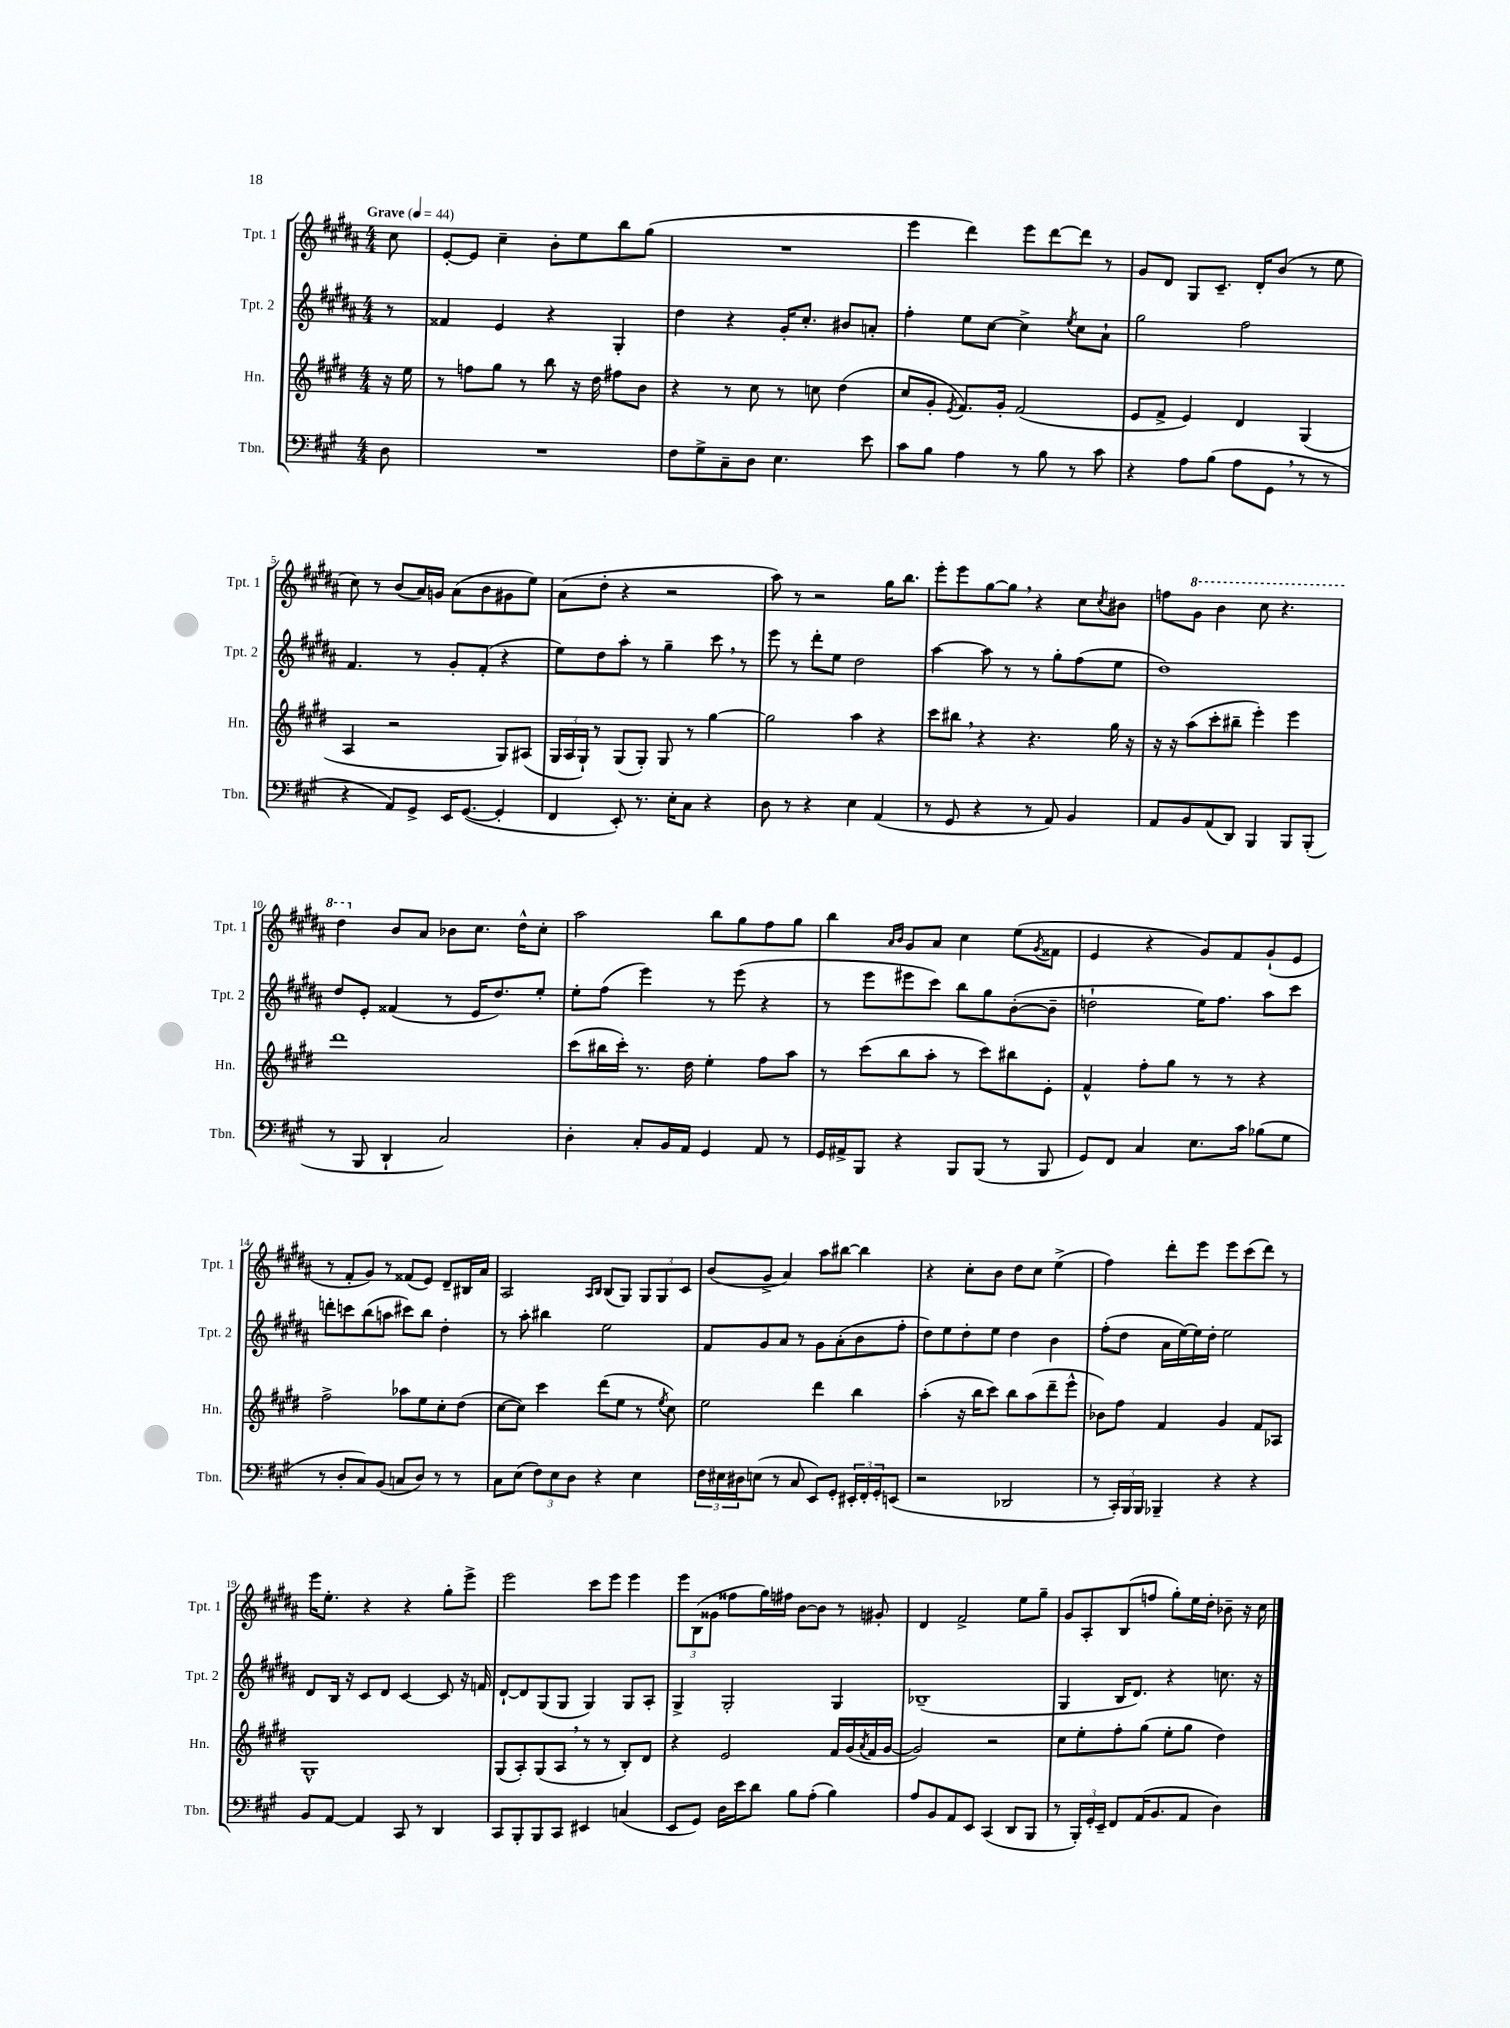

**kern	**kern	**kern	**kern
*staff4	*staff3	*staff2	*staff1
*clefF4	*clefG2	*clefG2	*clefG2
*k[f#c#g#]	*k[f#c#g#d#]	*k[f#c#g#d#a#]	*k[f#c#g#d#a#]
*M4/4	*M4/4	*M4/4	*M4/4
*MM44	*MM44	*MM44	*MM44
8D	16r	8r	8cc#
.	16ee	.	.
=	=	=	=
1r	8r	4f##	[8e'
.	8ff	.	8e]
.	8gg#	4e	4cc#~
.	8r	.	.
.	8bb	4r	8b'
.	16r	.	8ee
.	16dd#	.	.
.	8ff#	4G#'	8bb
.	8b	.	(8gg#
=	=	=	=
8F#	4r	4dd#	1r
8G#^	.	.	.
8C#~	8r	4r	.
8D	8cc#	.	.
4.E	8r	16g#'	.
.	.	8.cc#'	.
.	8cc	.	.
.	(4dd#	8b#	.
8e	.	8a'	.
=	=	=	=
8c#	8cc#	4ff#'	4eee
8B	8g#'	.	.
.	8qe	.	.
4A	8.f#)	8ee	4ddd#)
.	.	[8cc#	.
.	16g#'	.	.
8r	(2f#	4cc#^]	8eee
8B	.	.	[8ddd#
.	.	8qee	.
8r	.	8cc#	8ddd#]
8c#	.	8a#`	8r
=	=	=	=
4r	8e	2gg#	8g#
.	8f#^	.	8d#
8A	4e)	.	8G#
(8B	.	.	8.c#~
8A	4d#	2ff#	.
.	.	.	16d#'
8GG#	.	.	(8b
8r	(4G#	.	8r
8r	.	.	8ee
=	=	=	=
4r	4A	4.f#	8cc#)
.	.	.	8r
8AA)	2r	.	(8b
8GG#^	.	8r	16a#)
.	.	.	16g
16EE	.	8g#'	(8a#
([8.GG#	.	.	.
.	.	(8f#'	8b
4GG#']	8G#)	4r	8g#
.	(8A#	.	8ee)
=	=	=	=
4FF#	24G#	8ee)	(8a#
.	24A	.	.
.	24G#`)	.	.
.	8r	8dd#	8dd#'
8EE')	(8G#	8aa#'	4r
8.r	8G#')	8r	.
.	8G#	4gg#~	2r
16E'	.	.	.
8C#	8r	.	.
4r	[4gg#	8ccc#	.
.	.	8r	.
=	=	=	=
8D	2gg#]	8eee	8aa#)
8r	.	8r	8r
4r	.	8ddd#'	2r
.	.	8ee	.
4E	4aa	2dd#	.
(4AA	4r	.	16gg#
.	.	.	8.bb
=	=	=	=
8r	8ccc#	[4aa#	8eee'
8GG#	8bb#	.	8eee
4r	4r	8aa#]	[8gg#
.	.	8r	8gg#]
8r	4.r	8r	4r
8AA)	.	8gg#'	.
4BB	.	(8ff#	8cc#
.	.	.	8qcc#
.	16gg#	8ee	8b#
.	16r	.	.
=	=	=	=
8AA	16r	1dd#)	8ff
.	16r	.	.
8BB	(8aa	.	8gg#
(8AA	8ccc#'	.	4bb
8DD)	8bb#~	.	.
4BBB	4eee')	.	8ccc#
.	.	.	4.r
8BBB	4eee	.	.
(8BBB'	.	.	.
=	=	=	=
8r	1ddd#	8dd#	4ddd#
8BBB	.	8e'	.
4DD`	.	(4f##	8b
.	.	.	8a#
2C#)	.	8r	8b-
.	.	16e	8.cc#
.	.	8.dd#)	.
.	.	.	16dd#^^
.	.	8ee'	8cc#'
=	=	=	=
4D'	(8ccc#	8ee'	2aa#
.	16bb#	(8ff#	.
.	16ccc#')	.	.
8C#'	8.r	4eee)	.
16BB	.	.	.
16AA	16dd#	.	.
4GG#	4ee'	8r	8bb
.	.	(8eee	8gg#
8AA	8ff#	4r	8ff#
8r	8aa	.	8gg#
=	=	=	=
16GG#	8r	8r	4bb
16AA#^	.	.	.
8BBB	(8ccc#	8eee	.
.	.	.	16qqa#
.	.	.	16qqb
4r	8bb	8eee#	8g#
.	8aa'	8ccc#)	8a#
8BBB	8r	8bb	4cc#
(8BBB	8ccc#)	8gg#	.
8r	8bb#	([8b'	(8ee
.	.	.	8qg#
8BBB	8e'	8b~]	8f##
=	=	=	=
8GG#)	4f#^^	2dd`	4e
8FF#	.	.	.
4C#	8ff#'	.	4r
.	8gg#	.	.
8.E	8r	16ee)	8g#)
.	.	8.ff#	.
.	8r	.	8f#
16c#	.	.	.
(8B-	4r	8aa#	(8g#`
8G#	.	8ccc#	8e
=	=	=	=
8r	2ff#^	8ddd'	8r
8D'	.	8ccc	8f#'
8C#)	.	(8bb	8g#)
(8BB	.	8aa	8r
8C	8aa-	8ccc#)	(8f##
8D)	8ee	8bb	8e)
8r	8cc#'	4dd#'	8d#~
8r	(8dd#	.	16B#
.	.	.	16a#
=	=	=	=
8C#	[8cc#	8r	2A#
(8E	8cc#])	8aa#'	.
12F#)	4ccc#	4bb#	.
12E	.	.	.
12D	.	.	.
.	.	.	16qqA#
.	.	.	16qqB
4r	(8ddd#	2ee	(8B
.	8ee	.	8G#)
4E	8r	.	12G#
.	.	.	12G#
.	8qee	.	.
.	8cc#)	.	.
.	.	.	12c#
=	=	=	=
24F#	2ee	8f#	(8b
24E#	.	.	.
24D#	.	.	.
(8E	.	8g#	8g#^
8r	.	8a#	4a#)
8C#	.	8r	.
8EE)	4ddd#	8g#	8aa#
8GG#'	.	(8a#'	[8bb#
24EE#'	4bb	8b	4bb#]
24FF#'	.	.	.
24GG#'	.	.	.
(8EE	.	8ff#'	.
=	=	=	=
2r	(4aa'	8dd#)	4r
.	.	8ee	.
.	16r	8dd#'	8cc#'
.	16bb	.	.
.	8ccc#)	8ee	8b
2DD-	8bb	4dd#	8dd#
.	(8aa	.	8cc#
.	8ddd#~	4b	(4ee^
.	8eee^^	.	.
=	=	=	=
8r	8b-)	(8ff#'	4ff#)
24CC#')	8ff#	8dd#	.
24BBB	.	.	.
24BBB	.	.	.
4BBB-~	4f#	16a#	8ddd#'
.	.	[16ee)	.
.	.	16ee]	8eee
.	.	16dd#'	.
4r	4g#	2ee	8eee
.	.	.	(8ccc#
4r	8f#	.	8ddd#)
.	8A-	.	8r
=	=	=	=
8BB	1G#^^	8d#	16eee
.	.	.	8.ee'
[8AA	.	16B	.
.	.	16r	.
4AA]	.	8c#	4r
.	.	8d#	.
8CC#	.	[4c#	4r
8r	.	.	.
4DD	.	8c#]	8gg#'
.	.	16r	8eee^
.	.	16f	.
=	=	=	=
8CC#	(8G#	[8d#`	2eee
8BBB'	8A')	8d#]	.
8BBB	(8G#	(8G#	.
8CC#	8A	8G#	.
4EE#	8r	4G#)	8ccc#
.	8r	.	8eee
(4C	8B')	8G#	4eee
.	8d#	8A#'	.
=	=	=	=
8EE	4r	4G#^	12eee
.	.	.	(12B
8GG#)	.	.	.
.	.	.	12g##
16D	2e	2G#'	8ff##
16e	.	.	.
8d	.	.	16gg#)
.	.	.	16ff#
8B	.	.	[8b
(8A'	.	.	8b]
4B)	16f#	4G#	8r
.	(16g#	.	.
.	8qa	.	.
.	16f#	.	8g#'
.	[16g#	.	.
=	=	=	=
8A	2g#])	(1B-~	4d#
8BB	.	.	.
8AA	.	.	2f#^
8EE	.	.	.
(4CC#	2r	.	.
8DD	.	.	8ee
8BBB	.	.	8gg#~
=	=	=	=
8r	8cc#	4G#	8g#
24BBB')	8ee'	.	8A#'
24GG#'	.	.	.
24EE~	.	.	.
8FF#	8ff#'	16B	(8B
.	.	8.d#)	.
(16AA	(8gg#	.	8ff
8.BB	.	.	.
.	8ee'	4r	8gg#')
8AA	8gg#	.	16ee
.	.	.	16dd#'
4D)	4dd#)	8.cc	8b-~
.	.	.	16r
.	.	16r	16cc#
==	==	==	==
*-	*-	*-	*-
